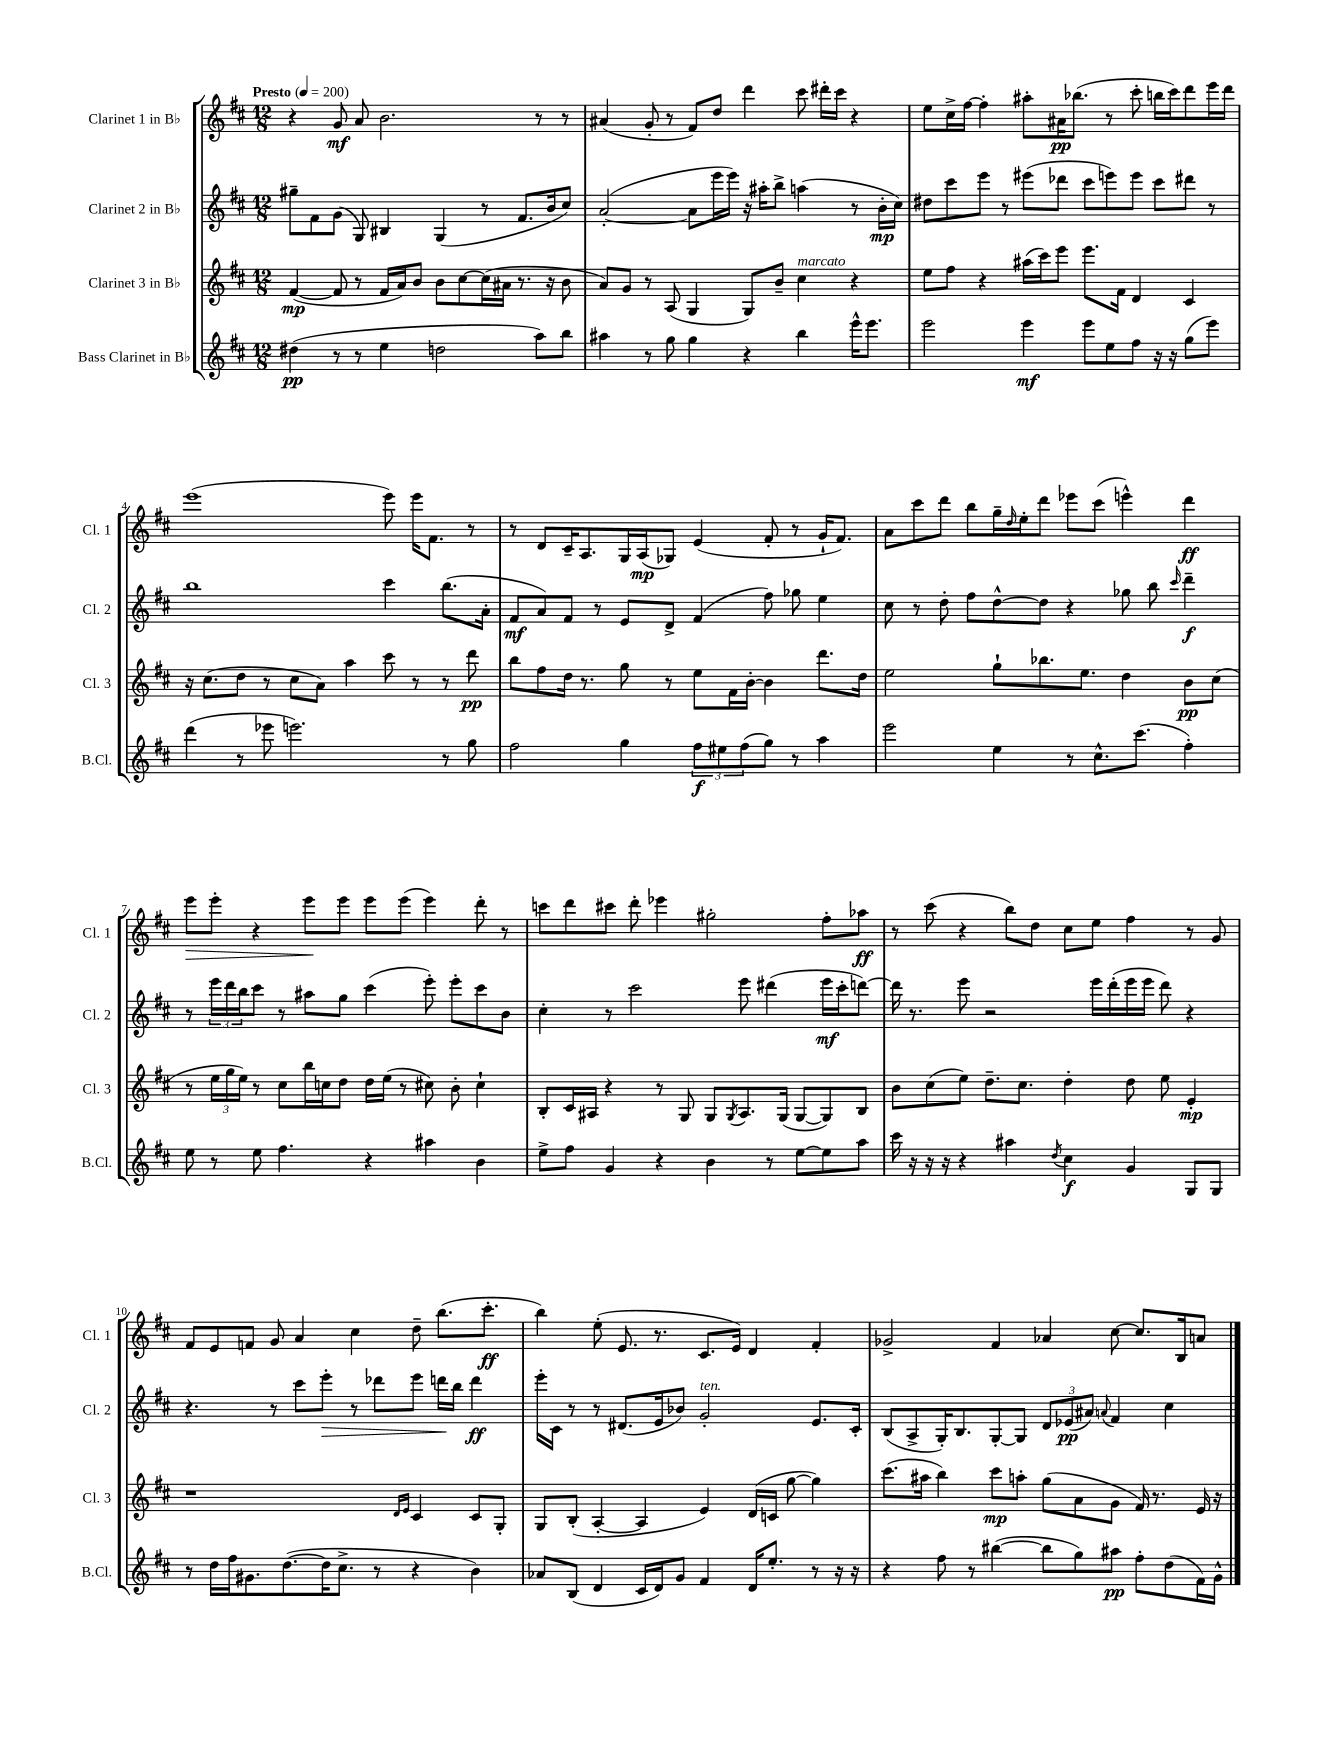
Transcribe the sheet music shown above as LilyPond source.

<<
\new StaffGroup <<
\new Staff = "s0" \with { instrumentName = "Clarinet 1 in Bb" shortInstrumentName = "Cl. 1" } {
    \clef treble \key d \major \numericTimeSignature \time 12/8 \tempo "Presto" 4 = 200
    r4 g'8\mf a'8 b'2. r8 r8 |
    ais'4( g'8-. r8 fis'8) d''8 d'''4 cis'''8 dis'''16-. cis'''16 r4 |
    e''8 cis''16-> fis''16~ fis''4-. ais''8-. ais'16\pp bes''8.( r8 cis'''8-. b''16 cis'''16) d'''8 e'''16 d'''16 |
    e'''1( e'''8) e'''16 fis'8. r8 |
    r8 d'8 cis'16-- a8. g16 a16\mp( ges8) e'4( fis'8-. r8 g'16-! fis'8.) |
    a'8 cis'''8 d'''8 b''8 g''16-- \grace { d''16 } e''16-. d'''8 ees'''8 cis'''8( e'''4-^) d'''4\ff |
    e'''8\> e'''8-. r4 e'''8\! e'''8 e'''8 e'''8( e'''4) d'''8-. r8 |
    c'''8 d'''8 cis'''8 d'''8-. ees'''4 gis''2-. fis''8-. aes''8\ff |
    r8 cis'''8( r4 b''8) d''8 cis''8 e''8 fis''4 r8 g'8 |
    fis'8 e'8 f'8 g'8 a'4 cis''4 d''8-- b''8.( cis'''8.-.\ff |
    b''4) e''8-.( e'8. r8. cis'8. e'16) d'4 fis'4-. |
    ges'2-> fis'4 aes'4 cis''8~ cis''8. b16 a'8 \bar "|." |
}
\new Staff = "s1" \with { instrumentName = "Clarinet 2 in Bb" shortInstrumentName = "Cl. 2" } {
    \clef treble \key d \major \numericTimeSignature \time 12/8
    gis''8-- fis'8 g'8( g8) bis4 g4( r8 fis'8. b'16 cis''8) |
    a'2~-.( a'8 e'''16 e'''16) r16 ais''16-. b''8-> a''4( r8 b'16-.\mp cis''16) |
    dis''8 cis'''8 e'''8 r8 eis'''8( des'''8 cis'''8 e'''8) e'''8 cis'''8 dis'''8 r8 |
    b''1 cis'''4 b''8.( a'16-. |
    fis'8\mf a'8) fis'8 r8 e'8 d'8-> fis'4( fis''8) ges''8 e''4 |
    cis''8 r8 d''8-. fis''8 d''8~-^ d''8 r4 ges''8 b''8 \grace { cis'''16 } d'''4--\f |
    r8 \tuplet 3/2 { e'''16 d'''16 b''16 } cis'''8 r8 ais''8 g''8 cis'''4( e'''8-.) e'''8-. cis'''8 b'8 |
    cis''4-. r8 cis'''2 e'''8 dis'''4( e'''16\mf cis'''16-. d'''8~) |
    d'''16 r8. e'''8 r2 e'''16 d'''16-.( e'''16 e'''16 d'''8) r4 |
    r4. r8 cis'''8 e'''8-.\> r8 des'''8 e'''8 d'''16\! b''16 d'''4\ff |
    e'''16-. cis'16 r8 r8 dis'8.( e'16 bes'8) g'2-.^\markup { \italic "ten." } e'8. cis'16-. |
    b8( a8-> g16-.) b8. g8~-. g8 \tuplet 3/2 { d'8 ees'8\pp( ais'8) } \appoggiatura { a'8 } fis'4 cis''4 \bar "|." |
}
\new Staff = "s2" \with { instrumentName = "Clarinet 3 in Bb" shortInstrumentName = "Cl. 3" } {
    \clef treble \key d \major \numericTimeSignature \time 12/8
    fis'4~\mp( fis'8 r8 fis'16 a'16) b'8 b'8 cis''8~ cis''16( ais'16 r8. r16 b'8 |
    a'8) g'8 r8 a8( g4 g8) b'8-- cis''4^\markup { \italic "marcato" } r4 |
    e''8 fis''8 r4 ais''16( cis'''16) e'''8 e'''8. fis'16 d'4 cis'4 |
    r16 cis''8.( d''8 r8 cis''8 a'8) a''4 cis'''8 r8 r8 d'''8\pp |
    b''8 fis''8 d''16 r8. g''8 r8 e''8 fis'16 b'16~-. b'4 d'''8. d''16 |
    e''2 g''8-! bes''8. e''8. d''4 b'8\pp cis''8( |
    r8 \tuplet 3/2 { e''16 g''16 e''16) } r8 cis''8 b''16 c''16 d''8 d''16 e''16( r8 cis''8) b'8-. cis''4-! |
    b8-. cis'16 ais16 r4 r8 g8 g8 \acciaccatura { g8 } ais8. g16( g8~ g8) b8 |
    b'8 cis''8( e''8) d''8.-- cis''8. d''4-. d''8 e''8 e'4-.\mp |
    r1 \grace { d'16 e'16 } cis'4 cis'8 g8-. |
    g8 b8-.( a4~-. a4 e'4) d'16( c'16 g''8~ g''4) |
    cis'''8.( ais''16 b''4) cis'''8\mp a''8-. g''8( a'8 g'8 fis'16) r8. e'16 r16 \bar "|." |
}
\new Staff = "s3" \with { instrumentName = "Bass Clarinet in Bb" shortInstrumentName = "B.Cl." } {
    \clef treble \key d \major \numericTimeSignature \time 12/8
    dis''4\pp( r8 r8 e''4 d''2 a''8) b''8 |
    ais''4 r8 g''8 g''4 r4 b''4 e'''16-^ e'''8. |
    e'''2 e'''4\mf e'''8 e''8 fis''8 r16 r16 g''8( e'''8) |
    d'''4( r8 ees'''8 e'''2.) r8 g''8 |
    fis''2 g''4 \tuplet 3/2 { fis''8\f eis''8 fis''8( } g''8) r8 a''4 |
    e'''2 e''4 r8 cis''8.-^ cis'''8.( fis''4-.) |
    e''8 r8 e''8 fis''4. r4 ais''4 b'4 |
    e''8-> fis''8 g'4 r4 b'4 r8 e''8~ e''8 a''8 |
    cis'''16 r16 r16 r16 r4 ais''4 \acciaccatura { d''8 } cis''4\f g'4 g8 g8 |
    r8 d''16 fis''16 gis'8. d''8.~( d''16 cis''8.-> r8 r4 b'4) |
    aes'8 b8( d'4 cis'16 d'16) g'8 fis'4 d'16 e''8.-. r8 r16 r16 |
    r4 fis''8 r8 bis''4~( bis''8 g''8) ais''8\pp fis''8-. d''8( fis'16) g'16-^ \bar "|." |
}
>>
>>
